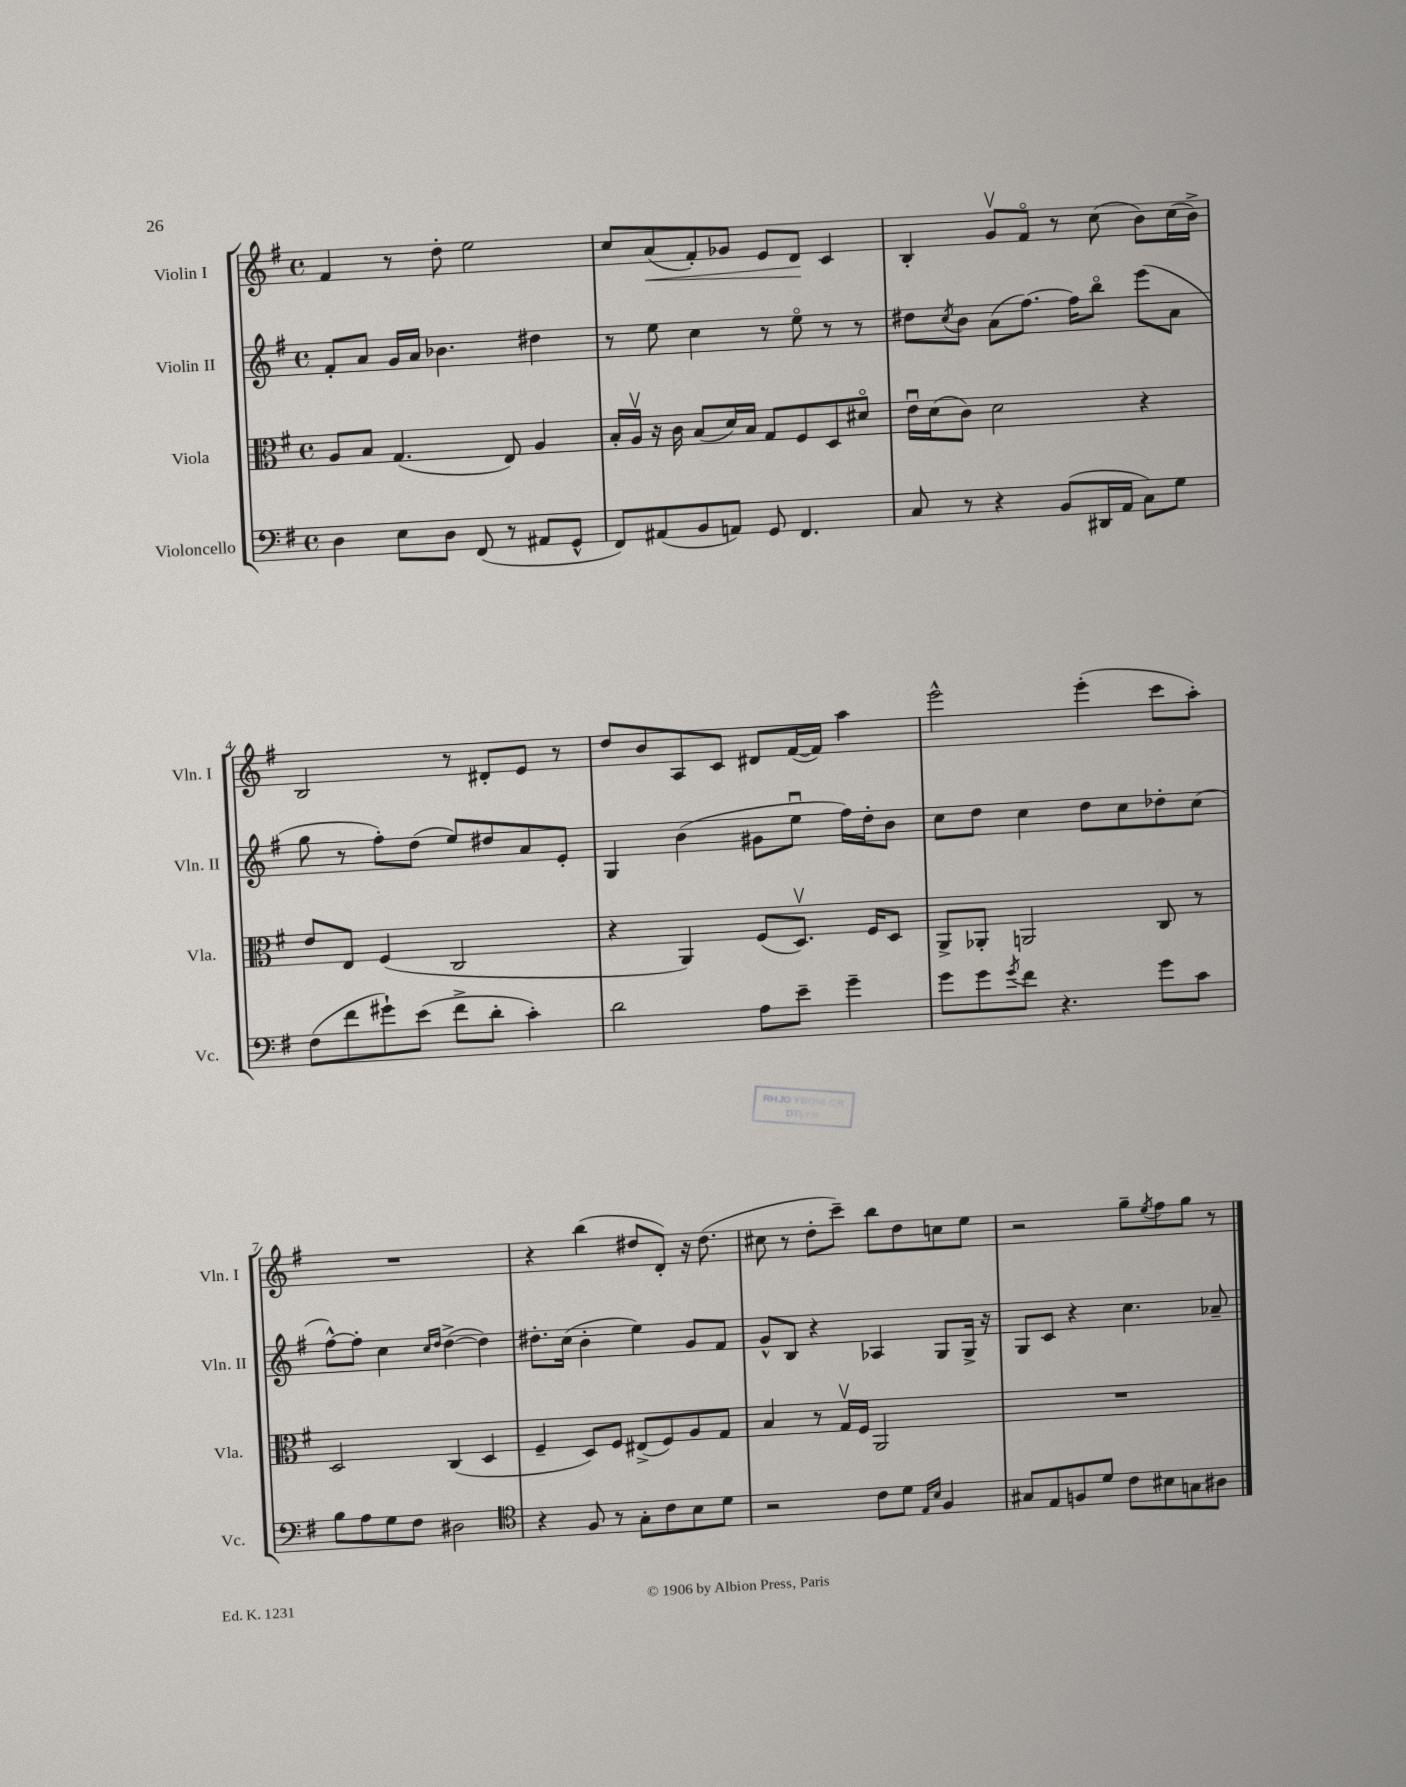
<<
\new StaffGroup <<
\new Staff = "s0" \with { instrumentName = "Violin I" shortInstrumentName = "Vln. I" } {
    \clef treble \key g \major \defaultTimeSignature \time 4/4
    fis'4 r8 d''8-. e''2 |
    c''8 a'8\<( fis'8-.) ges'8 e'8 d'8\! c'4 |
    b4-. g'8\upbow fis'8\flageolet r8 c''8( b'8) c''16( b'16->) |
    b2 r8 dis'8-. e'8 r8 |
    d''8 b'8 a8 c'8 dis'8 fis'16~( fis'16) a''4 |
    e'''2-^ e'''4-.( c'''8 a''8-.) |
    R1 |
    r4 b''4( dis''8 d'8-.) r16 dis''8.( |
    cis''8 r8 d''8-. c'''8--) b''8 d''8 c''8 e''8 |
    r2 g''8-- \acciaccatura { e''8 } fis''8 g''8 r8 \bar "|." |
}
\new Staff = "s1" \with { instrumentName = "Violin II" shortInstrumentName = "Vln. II" } {
    \clef treble \key g \major \defaultTimeSignature \time 4/4
    fis'8-. a'8 g'16 a'16 bes'4. dis''4 |
    r8 e''8 c''4 r8 e''8\flageolet r8 r8 |
    dis''8 \acciaccatura { c''8 } b'8 a'8( fis''8.~) fis''16 b''8\flageolet e'''8( a'8 |
    g''8 r8 fis''8-.) d''8( e''8) dis''8 a'8 e'8-. |
    g4 b'4( gis'8 e''8\downbow fis''16) d''16-. b'8 |
    c''8 d''8 c''4 d''8 c''8 des''8-. c''8( |
    fis''8~-^) fis''8-. c''4 \grace { c''16 d''16 } d''4~->( d''4) |
    dis''8.-. c''16( b'4-. e''4) g'8 fis'8 |
    g'8-^ b8 r4 aes4 g8 g16-> r16 |
    g8 c'8 r4 c''4. aes'8-- \bar "|." |
}
\new Staff = "s2" \with { instrumentName = "Viola" shortInstrumentName = "Vla." } {
    \clef alto \key g \major \defaultTimeSignature \time 4/4
    a8 b8 g4.( e8) a4 |
    b16-. a16\upbow r16 c'16 b8( d'16) b16 g8 fis8 d8 dis'8\flageolet |
    e'16\downbow d'16( c'8) d'2 r4 |
    e'8 e8 fis4( c2 |
    r4 a,4) fis8( d8.\upbow) fis16 d8 |
    a,8-> aes,8-. a,2 c8 r8 |
    d2 c4( d4 |
    fis4-- d8) fis8 eis8->( fis8) a8 g8 |
    b4 r8 g16\upbow fis16 a,2 |
    R1 \bar "|." |
}
\new Staff = "s3" \with { instrumentName = "Violoncello" shortInstrumentName = "Vc." } {
    \clef bass \key g \major \defaultTimeSignature \time 4/4
    d4 e8 d8 fis,8( r8 ais,8 g,8-^ |
    fis,8) ais,8( b,8 a,8) g,8 fis,4. |
    c8 r8 r4 b,8( dis,16 a,16 c8) g8 |
    fis8( fis'8 gis'8-!) e'8( fis'8-> d'8-. c'4-.) |
    d'2 a8 e'8-- g'4-- |
    g'8 g'8 \acciaccatura { g'8 } fis'8 r4. g'8 c'8 |
    b8 a8 g8 fis8 dis2 |
    \clef tenor r4 fis8 r8 g8-. c'8 b8 d'8 |
    r2 c'8 d'8 \grace { e16 b16 } fis4 |
    gis8 e8 f8 d'8 c'8 bis8 g8 ais8 \bar "|." |
}
>>
>>
